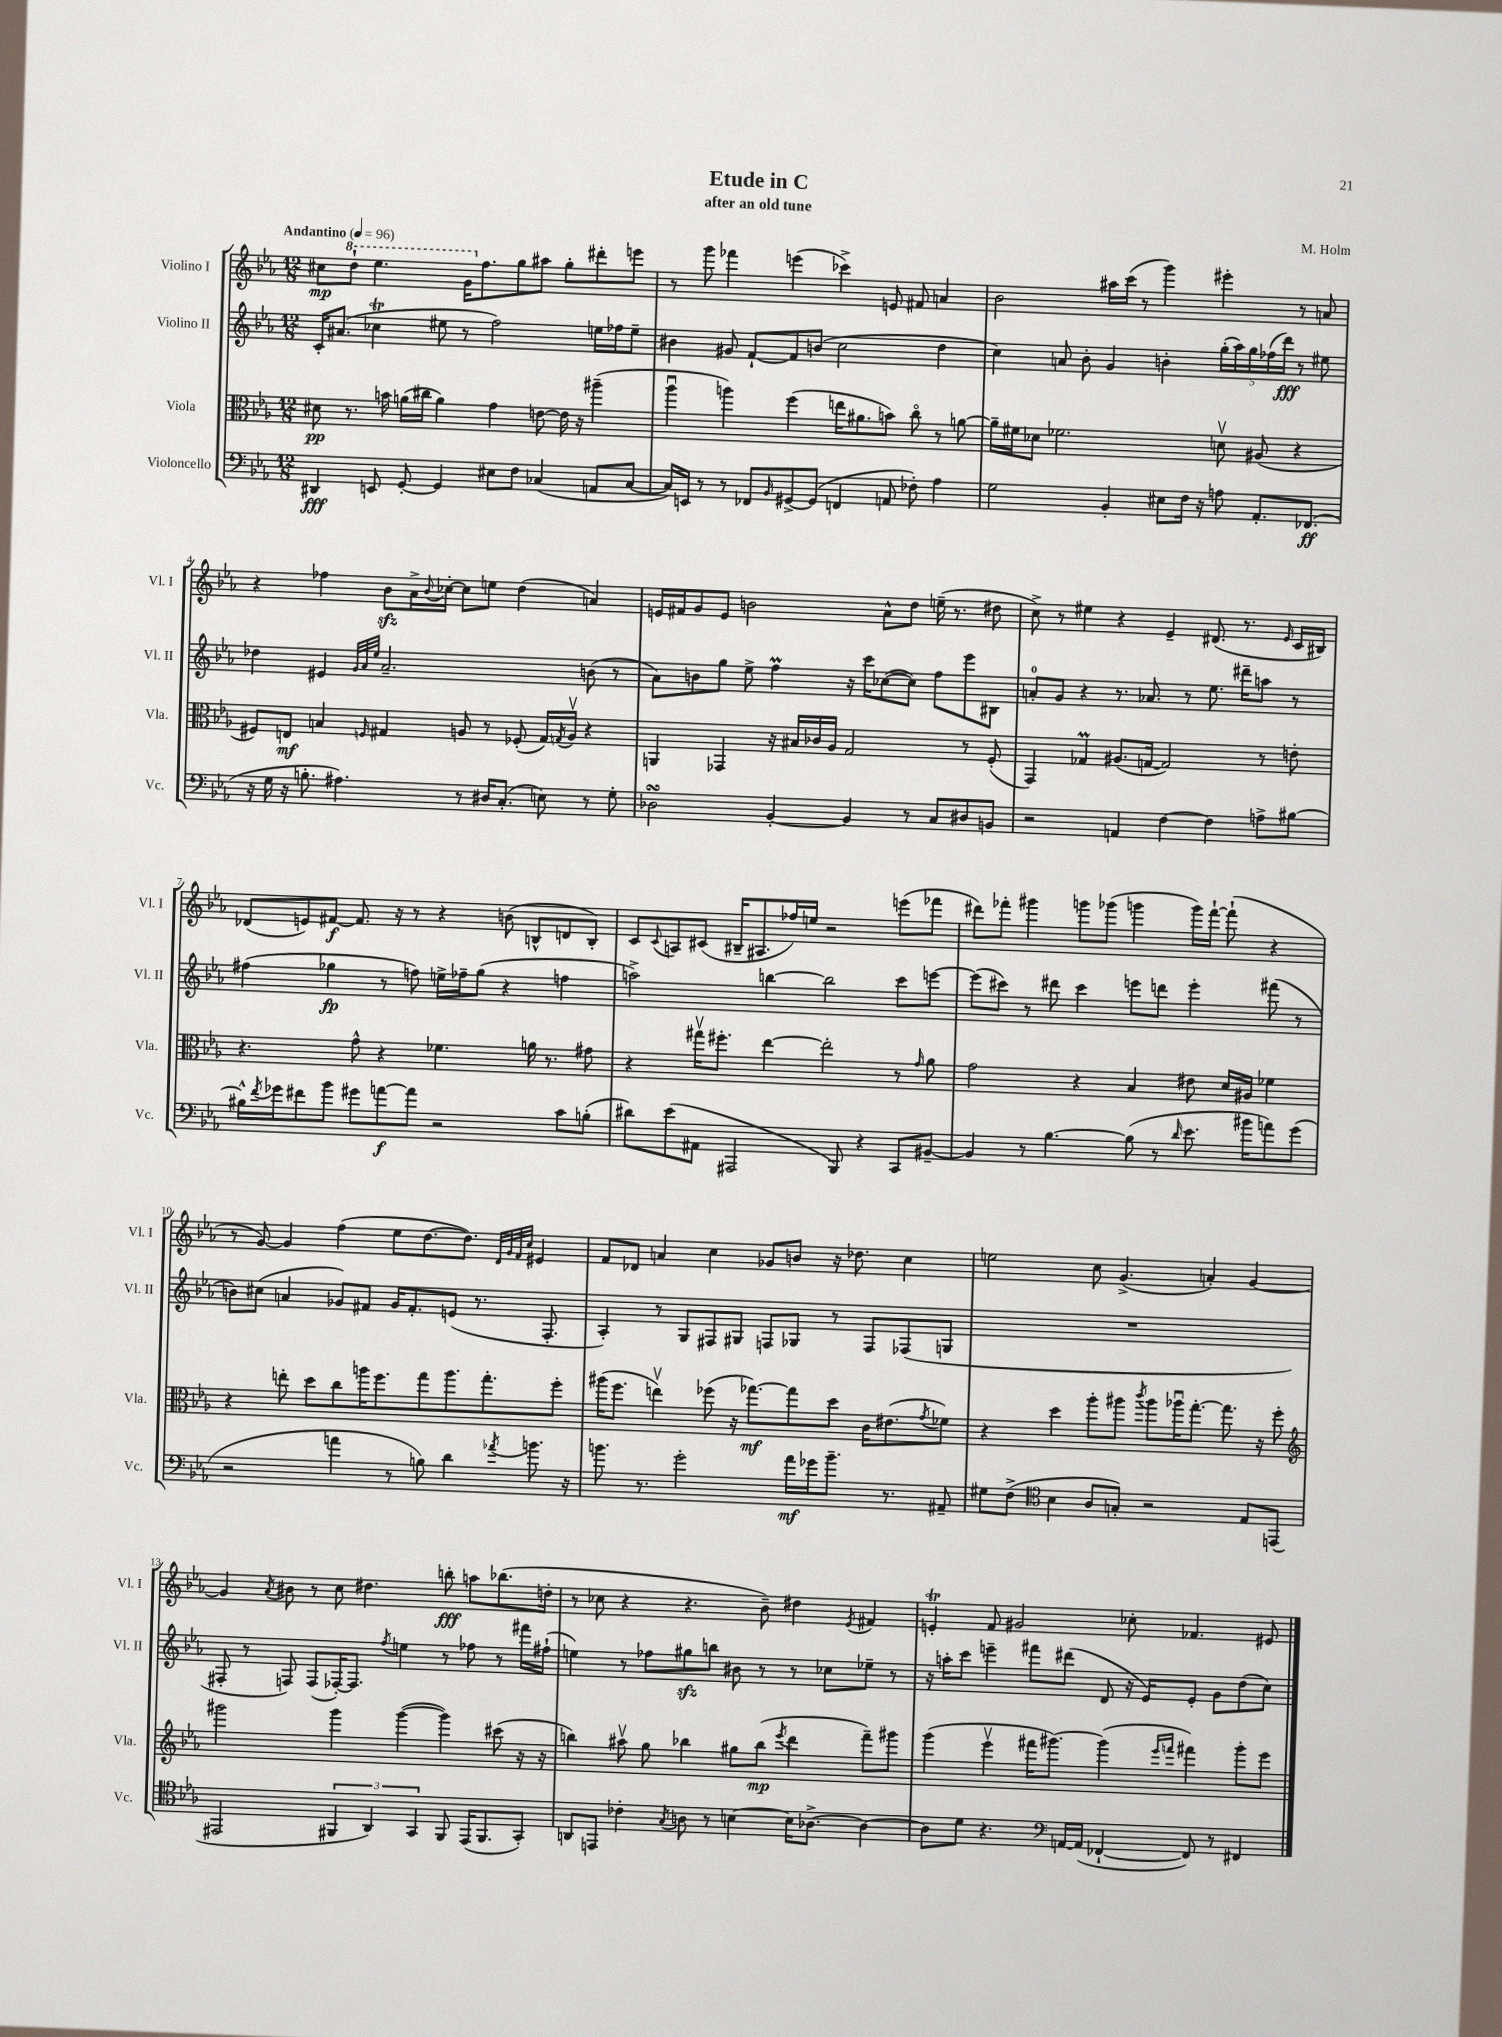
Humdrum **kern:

**kern	**dynam	**kern	**dynam	**kern	**dynam	**kern	**dynam
*part4	*part4	*part3	*part3	*part2	*part2	*part1	*part1
*staff4	*staff4	*staff3	*staff3	*staff2	*staff2	*staff1	*staff1
*I"Violoncello	*	*I"Viola	*	*I"Violino II	*	*I"Violino I	*
*I'Vc.	*	*I'Vla.	*	*I'Vl. II	*	*I'Vl. I	*
*clefF4	*	*clefC3	*	*clefG2	*	*clefG2	*
*k[b-e-a-]	*	*k[b-e-a-]	*	*k[b-e-a-]	*	*k[b-e-a-]	*
*M12/8	*	*M12/8	*	*M12/8	*	*M12/8	*
*MM96	*	*MM96	*	*MM96	*	*MM96	*
=1	=1	=1	=1	=1	=1	=1	=1
!	!	!	!	!	!	!LO:TX:a:B:t=Andantino	!
4DD#X/	fff	8d#X\	pp	16c'/KL	.	8cc#X\L	mp
.	.	.	.	(8.a#X/J	.	.	.
*	*	*	*	*	*	*8va	*
.	.	8.r	.	.	.	8ddd`\J	.
8EEn/	.	.	.	4cc-XT\	.	4.eee-\	.
.	.	16bn\	.	.	.	.	.
[8GG'/	.	(16an\LL	.	.	.	.	.
.	.	16cc#X\JJ	.	.	.	.	.
4GG/]	.	4a\)	.	8ee#X\	.	.	.
.	.	.	.	8r	.	16gg\KL	.
*	*	*	*	*	*	*X8va	*
.	.	.	.	.	.	8.ff\	.
8E#X\L	.	4g\	.	2ff\)	.	.	.
8F\J	.	.	.	.	.	8gg\	.
(4C-X/	.	[8en\	.	.	.	8aa#X\J	.
.	.	16e\]	.	.	.	8gg'\L	.
.	.	16r	.	.	.	.	.
8AAn/L	.	(4aa#X~\	.	16een\LL	.	8ddd#X'\	.
.	.	.	.	16ff-X\J	.	.	.
[8C-/J	.	.	.	8ee~\J	.	8eeen\J	.
=2	=2	=2	=2	=2	=2	=2	=2
16C-/LL])	.	4aa-u\	.	4b#X\	.	8r	.
16EEn/JJ	.	.	.	.	.	.	.
8r	.	.	.	.	.	8ggg\	.
8r	.	4aan\)	.	8g#X/	.	4fff-X\	.
8FF-X/L	.	.	.	[8f`/L	.	.	.
16qqBB-/	.	.	.	.	.	.	.
[8GG#X^/	.	(4ff\	.	8f/]	.	(4eeen\	.
(8GG#/J]	.	.	.	(8bn/J	.	.	.
4FFn/	.	16een\KL	.	2cc\	.	4ccc-X^\)	.
.	.	8.a#X\	.	.	.	.	.
8AAn/	.	8bn\J)	.	.	.	8en/	.
8F-X'\)	.	8cc\	.	.	.	8f#X/	.
4A-\	.	8r	.	4dd\	.	4an/	.
.	.	[8an\	.	.	.	.	.
=3	=3	=3	=3	=3	=3	=3	=3
2G\	.	16a~\LL]	.	4cc\)	.	2b-\	.
.	.	16f#X\J	.	.	.	.	.
.	.	8d-X\J	.	.	.	.	.
.	.	2.f-X\	.	8an/	.	.	.
.	.	.	.	8b-'\	.	.	.
4BB-'/	.	.	.	4g/	.	16aa#X\LL	.
.	.	.	.	.	.	(16ccc\JJ	.
.	.	.	.	.	.	8r	.
8E#X\L	.	.	.	4bn'\	.	4ggg\)	.
16F\Jk	.	.	.	.	.	.	.
16r	.	.	.	.	.	.	.
8An\	.	8dnv\	.	(20gg'\LL	.	4eee#X'\	.
.	.	.	.	20aa-\)	.	.	.
.	.	.	.	20gg\	.	.	.
8.AA-'/L	.	(8A#X/	.	.	.	.	.
.	.	.	.	(20ff-X\	.	.	.
.	.	.	.	20ddd\JJ)	fff	.	.
.	.	4r	.	8r	.	8r	.
(8.FF-X/J	ff	.	.	.	.	.	.
.	.	.	.	8ee#X\	.	8an/	.
!!LO:LB:g=z
=4	=4	=4	=4	=4	=4	=4	=4
16r	.	8F#X/L)	.	4dd-X\	.	4r	.
16G\	.	.	.	.	.	.	.
16r	.	8En/J	mf	.	.	.	.
8.Bn'\	.	.	.	.	.	.	.
.	.	4Bn/	.	4e#X/	.	4ff-X\	.
4.A#X\)	.	.	.	.	.	.	.
.	.	.	.	32qqg/LLL	.	.	.
.	.	.	.	32qqa-/	.	.	.
.	.	16qqFn/	.	32qqee-/JJJ	.	.	.
.	.	4G#X/	.	2.a-~/	.	8b-zz\L	.
.	.	.	.	.	.	16a-^\L	.
.	.	.	.	.	.	8qqb-/	.
.	.	.	.	.	.	[16cc-X'\JJ	.
8r	.	8An/	.	.	.	8cc-\L]	.
16D#X/KL	.	8r	.	.	.	8een\J	.
(8.C'/J	.	.	.	.	.	.	.
.	.	(8F-X'/	.	.	.	(4dd\	.
8En\)	.	16G#/LL)	.	.	.	.	.
.	.	8qGn/	.	.	.	.	.
.	.	16Av/JJ	.	.	.	.	.
8r	.	4r	.	(8bn\	.	4an/)	.
8G'\	.	.	.	8r	.	.	.
=5	=5	=5	=5	=5	=5	=5	=5
2D-XsSSs\	.	4AAn/	.	8a-\L)	.	16en/LL	.
.	.	.	.	.	.	16f#X/J	.
.	.	.	.	8bn\	.	8g/	.
.	.	4GG-X/	.	8gg\J	.	8e/J	.
.	.	.	.	8ee-^\	.	2bn\	.
[4BB-'/	.	16r	.	4ffM\	.	.	.
.	.	16B#X/LL	.	.	.	.	.
.	.	16c-X/	.	.	.	.	.
.	.	16A-/JJ	.	.	.	.	.
4BB-/]	.	2G/	.	16r	.	.	.
.	.	.	.	16ccc\KL	.	.	.
.	.	.	.	([8cc-X\	.	8a-^^\L	.
8r	.	.	.	8cc-\J])	.	8dd\J	.
8C/L	.	.	.	8ff\L	.	(16een~\	.
.	.	.	.	.	.	8.r	.
8D#X/	.	8r	.	8eee-\	.	.	.
8BBn/J	.	(8F'/	.	8B#X\J	.	8dd#X\	.
=6	=6	=6	=6	=6	=6	=6	=6
2r	.	4GG/)	.	8an'/L	.	8cc^\)	.
.	.	.	.	8g/J	.	8r	.
.	.	4G-XM/	.	4r	.	4ee#X\	.
4AAn/	.	(8.A#X/L	.	8.r	.	4r	.
.	.	[16Gn/Jk	.	8.a-X/	.	.	.
[4F\	.	2G/])	.	.	.	4e-~/	.
.	.	.	.	8r	.	.	.
4F\]	.	.	.	8.ee-\	.	(8.d#X/	.
.	.	.	.	16ddd#X~\KL	.	8.r	.
8An^\L	.	8r	.	8aan\J	.	.	.
.	.	.	.	.	.	16qqe-/	.
[8B#X\J	.	8en'\	.	8r	.	16c/LL	.
.	.	.	.	.	.	16B#X/JJ)	.
!!LO:LB:g=z
=7	=7	=7	=7	=7	=7	=7	=7
16B#X^^\LL]	.	4.r	.	(4ff#X\	.	(8d-X/L	.
8qf/	.	.	.	.	.	.	.
16g-X\J	.	.	.	.	.	.	.
8f#X\	.	.	.	.	.	8en/)	.
8b-\J	.	.	.	4gg-X\	fp	[8f#X/J	f
8g#X\L	.	8g^^\	.	.	.	8.f#/]	.
[8an\	f	4r	.	8r	.	.	.
.	.	.	.	.	.	16r	.
8a\J]	.	.	.	8ffn\)	.	8r	.
2r	.	4.f-X\	.	16een^\LL	.	4r	.
.	.	.	.	16ff-X~\J	.	.	.
.	.	.	.	(8gg-\J	.	.	.
.	.	.	.	4r	.	(8bn\	.
.	.	16an\	.	.	.	8Bn^^/L	.
.	.	8.r	.	.	.	.	.
8c\L	.	.	.	4ffn\	.	8dn/	.
(8Bn'\J	.	8g#X\	.	.	.	8B'/J)	.
=8	=8	=8	=8	=8	=8	=8	=8
8d#X\L)	.	4r	.	2aan^\)	.	8c/L	.
.	.	.	.	.	.	8qqc/	.
(8e-\	.	.	.	.	.	8An/	.
8AA#X\J	.	16gg#Xv\KL	.	.	.	(8c#X/J	.
.	.	8.ff#X'\J	.	.	.	.	.
2AAA#X/	.	.	.	.	.	16B#X~/KL	.
.	.	.	.	.	.	8.A#X/	.
.	.	[4ee-\	.	[4bbn\	.	.	.
.	.	.	.	.	.	16ff-X/L)	.
.	.	.	.	.	.	16een/JJ	.
.	.	2ee-'\]	.	2bb\]	.	2r	.
8BBB-/)	.	.	.	.	.	.	.
4r	.	.	.	.	.	.	.
8CC/L	.	8r	.	8ccc\L	.	(8eeen\L	.
.	.	16qqg/	.	.	.	.	.
[8BB#X~/J	.	8a-\	.	[8eeen\J	.	8fff-X\J	.
=9	=9	=9	=9	=9	=9	=9	=9
4BB#/]	.	2g\	.	(8eee\L]	.	8ddd#X\L)	.
.	.	.	.	8ccc#X\J)	.	8fff-X'\J	.
8r	.	.	.	8r	.	4ggg#X\	.
[4.B-\	.	.	.	8ddd#X\	.	.	.
.	.	4r	.	4ccc#\	.	8gggn\L	.
.	.	.	.	.	.	(8ggg-X\J	.
(8B-\]	.	4B-/	.	8eeen\L	.	4gggn\	.
8r	.	.	.	8dddn\J	.	.	.
16qqd/	.	.	.	.	.	.	.
8.e-\	.	8e#X\	.	4eee'\	.	16ggg\LL)	.
.	.	.	.	.	.	[16fff-`\JJ	.
.	.	16d/LL	.	.	.	(8fff-`\]	.
16b#X\KL	.	16A#X/JJ	.	.	.	.	.
8an\)	.	4f-X\	.	(8fff#X\	.	4r	.
(8g\J	.	.	.	8r	.	.	.
!!LO:LB:g=z
=10	=10	=10	=10	=10	=10	=10	=10
2r	.	4r	.	8bn\L)	.	8r	.
.	.	.	.	(8cc#X\J	.	[8g/)	.
.	.	8een'\	.	4an/	.	4g/]	.
.	.	8dd\L	.	.	.	.	.
4an\	.	8cc\	.	8g-X/L)	.	(4ff\	.
.	.	16aan\K	.	8f#X/J	.	.	.
.	.	8.ff\	.	.	.	.	.
8r	.	.	.	16g-/KL	.	8ee-\L	.
.	.	.	.	8.f#'/	.	.	.
8Bn\)	.	8gg\	.	.	.	[8.dd\	.
4d\	.	8.aa\	.	(8en/J	.	.	.
.	.	.	.	.	.	8.dd\J])	.
.	.	.	.	8.r	.	.	.
.	.	8.gg'\	.	.	.	.	.
.	.	.	.	.	.	32qqd/LLL	.
.	.	.	.	.	.	32qqg/	.
.	.	.	.	.	.	32qqf/	.
8qa-X/	.	.	.	.	.	32qqcc/JJJ	.
8.bn\	.	.	.	.	.	4e#X/	.
.	.	.	.	8.F'/	.	.	.
.	.	8ff'\J	.	.	.	.	.
16r	.	.	.	.	.	.	.
=11	=11	=11	=11	=11	=11	=11	=11
8.bn\	.	(16aa#X\KL	.	4A-'/)	.	8f/L	.
.	.	8.ff\J	.	.	.	.	.
.	.	.	.	.	.	8d-X/J	.
8.r	.	.	.	.	.	.	.
.	.	4eenv\)	.	8r	.	4an/	.
2g'\	.	.	.	8G/L	.	.	.
.	.	(8ff-X\	.	8F#X/	.	4cc\	.
.	.	16r	.	8G#X/J	.	.	.
.	.	[8.gg-X\L)	mf	.	.	.	.
.	.	.	.	8Fn/L	.	8g-X/L	.
16a-\LL	mf	8gg-\]	.	8G-X/J	.	8bn/J	.
16g-X\J	.	.	.	.	.	.	.
8.b~\J	.	8dd\J	.	8r	.	16r	.
.	.	.	.	.	.	8.dd-X\	.
.	.	16c\KL	.	8F/L	.	.	.
8.r	.	(8.e#X\	.	.	.	.	.
.	.	.	.	(8F-X/	.	4cc\	.
.	.	8qg/	.	.	.	.	.
8AA#X~/	.	8f-X\J)	.	8Gn/J	.	.	.
=12	=12	=12	=12	=12	=12	=12	=12
8G#X\L	.	4r	.	1.r	.	2een\	.
(8F^\J	.	.	.	.	.	.	.
*clefC4	*	*	*	*	*	*	*
4B-\	.	4dd\	.	.	.	.	.
8A-/L	.	8aa-'\L	.	.	.	8cc\	.
8Gn'/J)	.	8aa#X\J	.	.	.	(4.g^/	.
.	.	8qccc/	.	.	.	.	.
2r	.	8aa#\L	.	.	.	.	.
.	.	16aa-Xu\K	.	.	.	.	.
.	.	[8.gg'\J	.	.	.	.	.
.	.	.	.	.	.	4an'/)	.
.	.	8.gg\]	.	.	.	.	.
8E-/L	.	.	.	.	.	[4g/	.
.	.	16r	.	.	.	.	.
(8EEn/J	.	8ff'\	.	.	.	.	.
!!LO:LB:g=z
=13	=13	=13	=13	=13	=13	=13	=13
*	*	*clefG2	*	*	*	*	*
2EE#X/	.	2ggg#X\	.	8F#X'/	.	4g/]	.
.	.	.	.	8r	.	.	.
.	.	.	.	.	.	8qa-/	.
.	.	.	.	8Fn/)	.	8b#X\	.
.	.	.	.	(8F/L	.	8r	.
6FF#X/	.	4ggg#\	.	[16F-X'/K)	.	8cc\	.
.	.	.	.	8.F-/J]	.	.	.
.	.	.	.	.	.	4.dd#X\	.
6AA-/)	.	.	.	.	.	.	.
.	.	.	.	8qff/	.	.	.
.	.	([4ggg#\	.	4een\	.	.	.
6GG/	.	.	.	.	.	.	.
8FF#/	.	4ggg#\])	.	8r	.	8bbn'\	fff
(16EE#/KL	.	.	.	8ff-X\	.	8aan\L	.
8.FF#/	.	.	.	.	.	.	.
.	.	(8ccc#X\	.	8r	.	(8.bb-X\	.
8GG'/J)	.	16r	.	16fff#X\LL	.	.	.
.	.	16r	.	(16ff#X`\JJ	.	16ddn'\Jk	.
=14	=14	=14	=14	=14	=14	=14	=14
8AAn/L	.	4bbn\)	.	4een\)	.	8r	.
8EEn/J	.	.	.	.	.	8cc-X\	.
4c-X'\	.	8aa#Xv\	.	8r	.	4r	.
.	.	8gg\	.	8ff-X\L	.	.	.
8qG/	.	.	.	.	.	.	.
8An\	.	4bb-X\	.	8gg#Xzz\	.	4.r	.
8r	.	.	.	8bbn\J	.	.	.
[4Bn\	.	8gg#X\L	.	8b#X\	.	.	.
.	.	(8bb-\J	mp	8r	.	8b-~\)	.
.	.	8qeee-/	.	.	.	.	.
16B\KL]	.	4ddd\	.	8r	.	4dd#X\	.
[8.A-X^\J	.	.	.	.	.	.	.
.	.	.	.	8cc-X\L	.	.	.
.	.	.	.	.	.	8qe-/	.
4A-\_	.	8fff~\L)	.	8ee-X~\J	.	4f#X/	.
.	.	8ggg#X\J	.	8r	.	.	.
=15	=15	=15	=15	=15	=15	=15	=15
8A-\L]	.	(4ggg\	.	16r	.	4ent'/	.
.	.	.	.	16aan'\KL	.	.	.
8d\J	.	.	.	8ccc\J	.	.	.
4.r	.	4eee-v\	.	4eeen~\	.	8f/	.
.	.	.	.	.	.	2g#X/	.
.	.	16fff#X\KL	.	8fff#X\L	.	.	.
.	.	[8.ggg#X\J)	.	.	.	.	.
*clefF4	*	*	*	*	*	*	*
[16AAn/LL	.	.	.	(8ddd#X\J	.	.	.
(16AA/JJ]	.	.	.	.	.	.	.
[4FF-X`/	.	(4ggg#\]	.	8d/	.	.	.
.	.	.	.	16r	.	8cc-X'\	.
.	.	.	.	16e-/KL)	.	.	.
.	.	16qqeee-/LL	.	.	.	.	.
.	.	16qqfffn/JJ	.	.	.	.	.
8FF-/])	.	4fff#X\)	.	8e-'/J	.	4.f-X/	.
8r	.	.	.	8g\L	.	.	.
4FF#X/	.	8ggg#'\L	.	(8dd\	.	.	.
.	.	8eee-\J	.	8cc\J)	.	8e#X/	.
==	==	==	==	==	==	==	==
*-	*-	*-	*-	*-	*-	*-	*-
